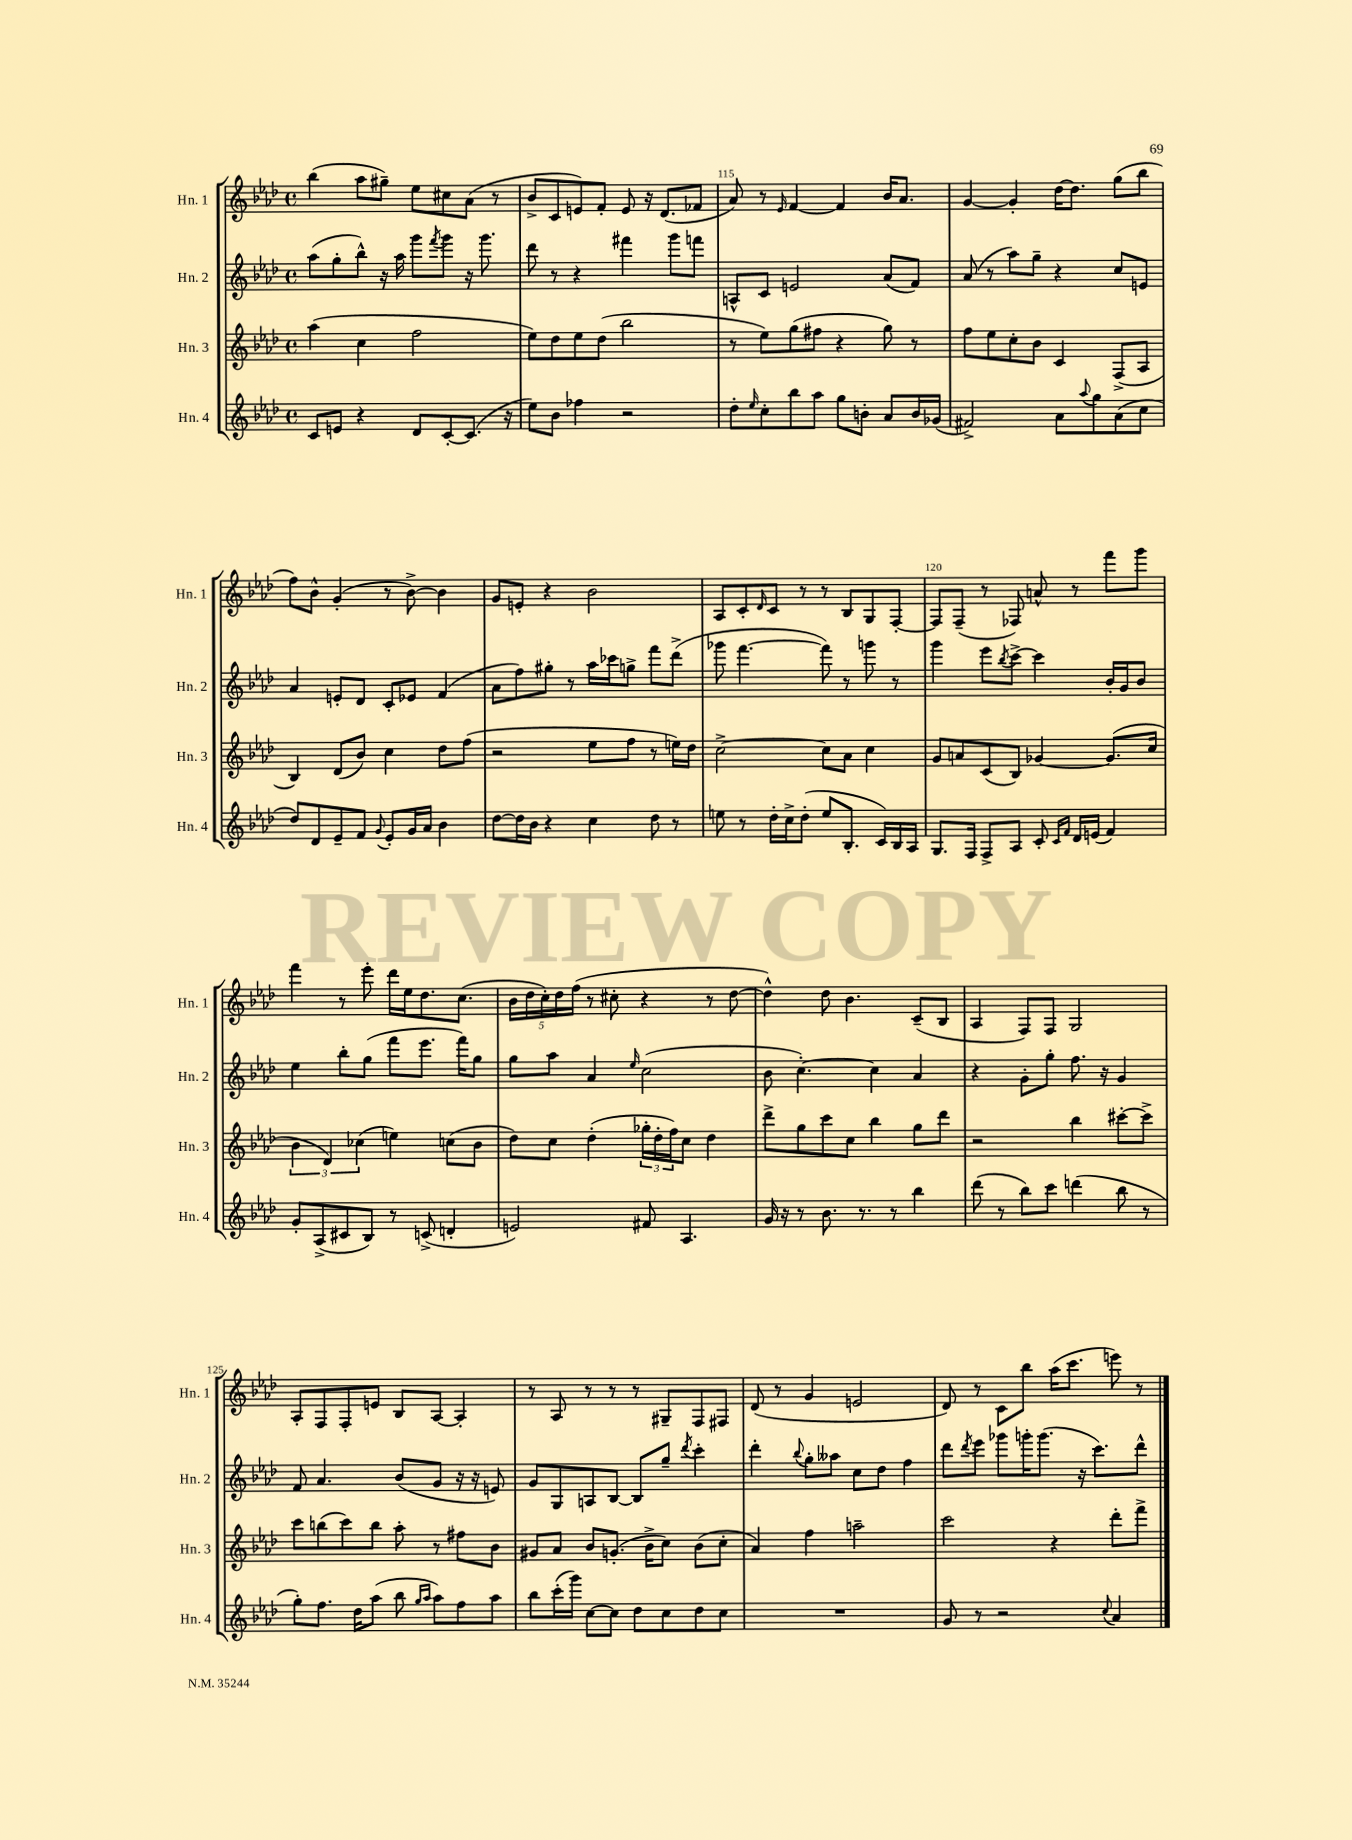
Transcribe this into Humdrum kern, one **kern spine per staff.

**kern	**kern	**kern	**kern
*part4	*part3	*part2	*part1
*staff4	*staff3	*staff2	*staff1
*I"Hn. 4	*I"Hn. 3	*I"Hn. 2	*I"Hn. 1
*I'Hn. 4	*I'Hn. 3	*I'Hn. 2	*I'Hn. 1
*clefG2	*clefG2	*clefG2	*clefG2
*k[b-e-a-d-]	*k[b-e-a-d-]	*k[b-e-a-d-]	*k[b-e-a-d-]
*M4/4	*M4/4	*M4/4	*M4/4
*met(c)	*met(c)	*met(c)	*met(c)
=113	=113	=113	=113
8c/L	(4aa-\	(8aa-\L	(4bb-\
8en/J	.	8gg'\	.
4r	4cc\	8bb-^^\J)	8aa-\L
.	.	16r	8gg#X~\J)
.	.	16aa-\	.
8d-/L	2ff\	8ggg\L	8ee-\L
.	.	8qfff/	.
[8c'/	.	8ggg\J	8cc#X\
(8.c/J]	.	16r	(8a-\J
.	.	8.ggg\	.
.	.	.	8r
16r	.	.	.
=114	=114	=114	=114
8ee-\L)	8ee-\L)	8ddd-\	8b-^/L
8b-\J	8dd-\	8r	8c/
4ff-X\	8ee-\	4r	8en/)
.	(8dd-\J	.	8f'/J
2r	2bb-\	4fff#X\	8e/
.	.	.	16r
.	.	.	(8.d-/L
.	.	8ggg\L	.
.	.	8fffn\J	8f-X/J
=115	=115	=115	=115
8dd-'\L	8r	8An^^/L	8a-/)
16qqee-/	.	.	.
8cc'\	8ee-\L)	8c/J	8r
.	.	.	16qqe-/
8bb-\	(8gg\	2en/	[4f/
8aa-\J	8ff#X\J	.	.
8gg\L	4r	.	4f/]
8bn'\J	.	.	.
8a-/L	8gg\)	(8a-/L	16b-/KL
.	.	.	8.a-/J
16b/L	8r	8f/J)	.
(16g-X/JJ	.	.	.
=116	=116	=116	=116
2f#X^/)	8ff\L	(8a-/	[4g/
.	8ee-\	8r	.
.	8cc'\	8aa-\L)	4g'/]
.	8b-\J	8gg~\J	.
8a-\L	4c/	4r	[16dd-\KL
.	.	.	8.dd-\J]
8qqaa-/	.	.	.
8gg\	.	.	.
(8a-\	(8F^/L	8cc/L	(8gg\L
8cc\J	8A-/J	8en/J	8bb-\J
!!LO:LB:g=z
=117	=117	=117	=117
8dd-/L)	4B-/)	4a-/	8ff\L)
8d-/	.	.	8b-^^\J
8e-~/	(8d-/L	8en'/L	(4g'/
8f/J	8b-/J)	8d-/J	.
8qqg/	.	.	.
8e-'/L	4cc\	8c'/L	8r
16g/L	.	8e-X/J	[8b-^\)
16a-/JJ	.	.	.
4b-\	8dd-\L	(4f/	4b-\]
.	(8ff\J	.	.
=118	=118	=118	=118
[8dd-\L	2r	8a-\L	8g/L
16dd-\L]	.	8ff\)	8en'/J
16b-\JJ	.	.	.
4r	.	8gg#X'\J	4r
.	.	8r	.
4cc\	8ee-\L	16aa-\LL	2b-\
.	.	16ccc-X\J	.
.	8ff\J	8ggn^\J	.
8dd-\	8r	8fff\L	.
8r	16een\LL)	(8ddd-^\J	.
.	16dd-\JJ	.	.
=119	=119	=119	=119
8een\	[2cc^\	8ggg-X\	8A-/L
8r	.	[4.fff\	8c'/
.	.	.	16qqd-/
16dd-'\LL	.	.	8c/J
16cc^\J	.	.	.
(8dd-'\J	.	.	8r
8ee/L	8cc\L]	8fff\])	8r
8.B-'/J	8a-\J	8r	8B-/L
.	4cc\	8gggn\	8G/
16c/LL)	.	.	.
16B-/	.	8r	[8F'/J
16A-/JJ	.	.	.
=120	=120	=120	=120
8.G/L	8g/L	4ggg\	8F/L]
.	8an/	.	(8F~/J
16F/Jk	.	.	.
8F^/L	(8c/	8eee-\L	8r
.	.	8qbb-/	.
8A-/J	8B-/J)	[8ccc^\J	8F-X/)
8c'/	[4g-X/	4ccc\]	8an^^/
16qqc/LL	.	.	.
16qqf/JJ	.	.	.
16d-/LL	.	.	8r
(16en/JJ	.	.	.
4f/)	(8.g-/L]	16b-'/LL	8fff\L
.	.	16g/J	.
.	.	8b-/J	8ggg\J
.	16cc/Jk	.	.
!!LO:LB:g=z
=121	=121	=121	=121
8g'/L	6b-\	4ee-\	4fff\
(8A-^/	.	.	.
.	6d-/)	.	.
8c#X/	.	8bb-'\L	8r
.	(6cc-X\	.	.
8B-/J)	.	(8gg\J	8eee-'\
8r	4een\)	8fff\L	16ddd-\LL
.	.	.	16ee-\J
(8cn^/	.	8.eee-\J	8.dd-\
4dn'/	(8ccn\L	.	.
.	.	16fff\KL)	(8.cc\J
.	8b-\J	8gg\J	.
=122	=122	=122	=122
2en/)	8dd-\L)	8gg\L	20b-\LL
.	.	.	20dd-\
.	.	.	20cc'\)
.	8cc\J	8aa-\J	.
.	.	.	20dd-\
.	.	.	(20ff\JJ
.	(4dd-'\	4a-/	8r
.	.	.	8cc#X'\
.	.	16qqee-/	.
8f#X/	24gg-X'\LL	(2cc\	4r
.	24dd-'\	.	.
.	24ff\J)	.	.
4.A-/	8cc\J	.	.
.	4dd-\	.	8r
.	.	.	[8dd-\
=123	=123	=123	=123
16g/	8ddd-^\L	8b-\	4dd-^^\])
16r	.	.	.
8r	8gg\	[4.cc'\)	.
8.b-\	8ccc\	.	8dd-\
.	8cc\J	.	4.b-\
8.r	.	.	.
.	4bb-\	4cc\]	.
8r	.	.	.
4bb-\	8gg\L	4a-/	(8c~/L
.	8ddd-\J	.	8B-/J
=124	=124	=124	=124
(8ddd-\	2r	4r	4A-/
8r	.	.	.
8bb-\L)	.	8g'\L	8F/L)
8ccc\J	.	8gg'\J	8F/J
(4dddn\	4bb-\	8.ff\	2G/
.	.	16r	.
8bb-\	[8ccc#X'\L	4g/	.
8r	8ccc#^\J]	.	.
!!LO:LB:g=z
=125	=125	=125	=125
8gg'\L)	8ccc\L	8f/	8A-'/L
8.ff\J	(8bbn\	4.a-/	8F/
.	8ccc\)	.	8F'/
16dd-\KL	.	.	.
(8aa-\J	8bb\J	.	8en/J
8bb-\	8aa-'\	(8b-/L	8B-/L
16qqgg/LL	.	.	.
16qqaa-/JJ	.	.	.
8aa-\L)	8r	8g/J	[8A-/J
8ff\	8ff#X\L	16r	4A-'/]
.	.	16r	.
8aa-\J	8b-\J	8en/)	.
=126	=126	=126	=126
8bb-\L	8g#X/L	8g/L	8r
(16ccc'\L	8a-/J	8G/	8A-/
16ggg\JJ)	.	.	.
[8cc\L	8b-/L	8An/	8r
8cc\J]	(8.gn'/J	[8B-/J	8r
8dd-\L	.	8B-/L]	8r
.	16b-^\KL	.	.
8cc\	8cc\J)	8gg~/J	8G#X~/L
.	.	8qddd-/	.
8dd-\	(8b-\L	4ccc'\	8F/
8cc\J	8cc'\J	.	8F#X/J
=127	=127	=127	=127
1r	4a-/)	4ddd-'\	(8d-/
.	.	.	8r
.	.	8qqbb-/	.
.	4ff\	8gg'\L	4g/
.	.	8aa--X\J	.
.	2aan~\	8cc\L	2en/
.	.	8dd-\J	.
.	.	4ff\	.
=128	=128	=128	=128
8g/	2ccc\	8ddd-\L	8d-/)
.	.	8qddd-/	.
8r	.	8eee-\J	8r
2r	.	8ggg-X\L	8c\L
.	.	16gggn'\K	8bb-\J
.	.	(8.ggg\J	.
.	4r	.	(16aa-\KL
.	.	.	8.ccc\J
.	.	16r	.
.	.	8.ccc\L)	.
8qqcc/	.	.	.
4a-/	8ddd-'\L	.	8eeen\)
.	8fff^\J	8ddd-^^\J	8r
==	==	==	==
*-	*-	*-	*-
